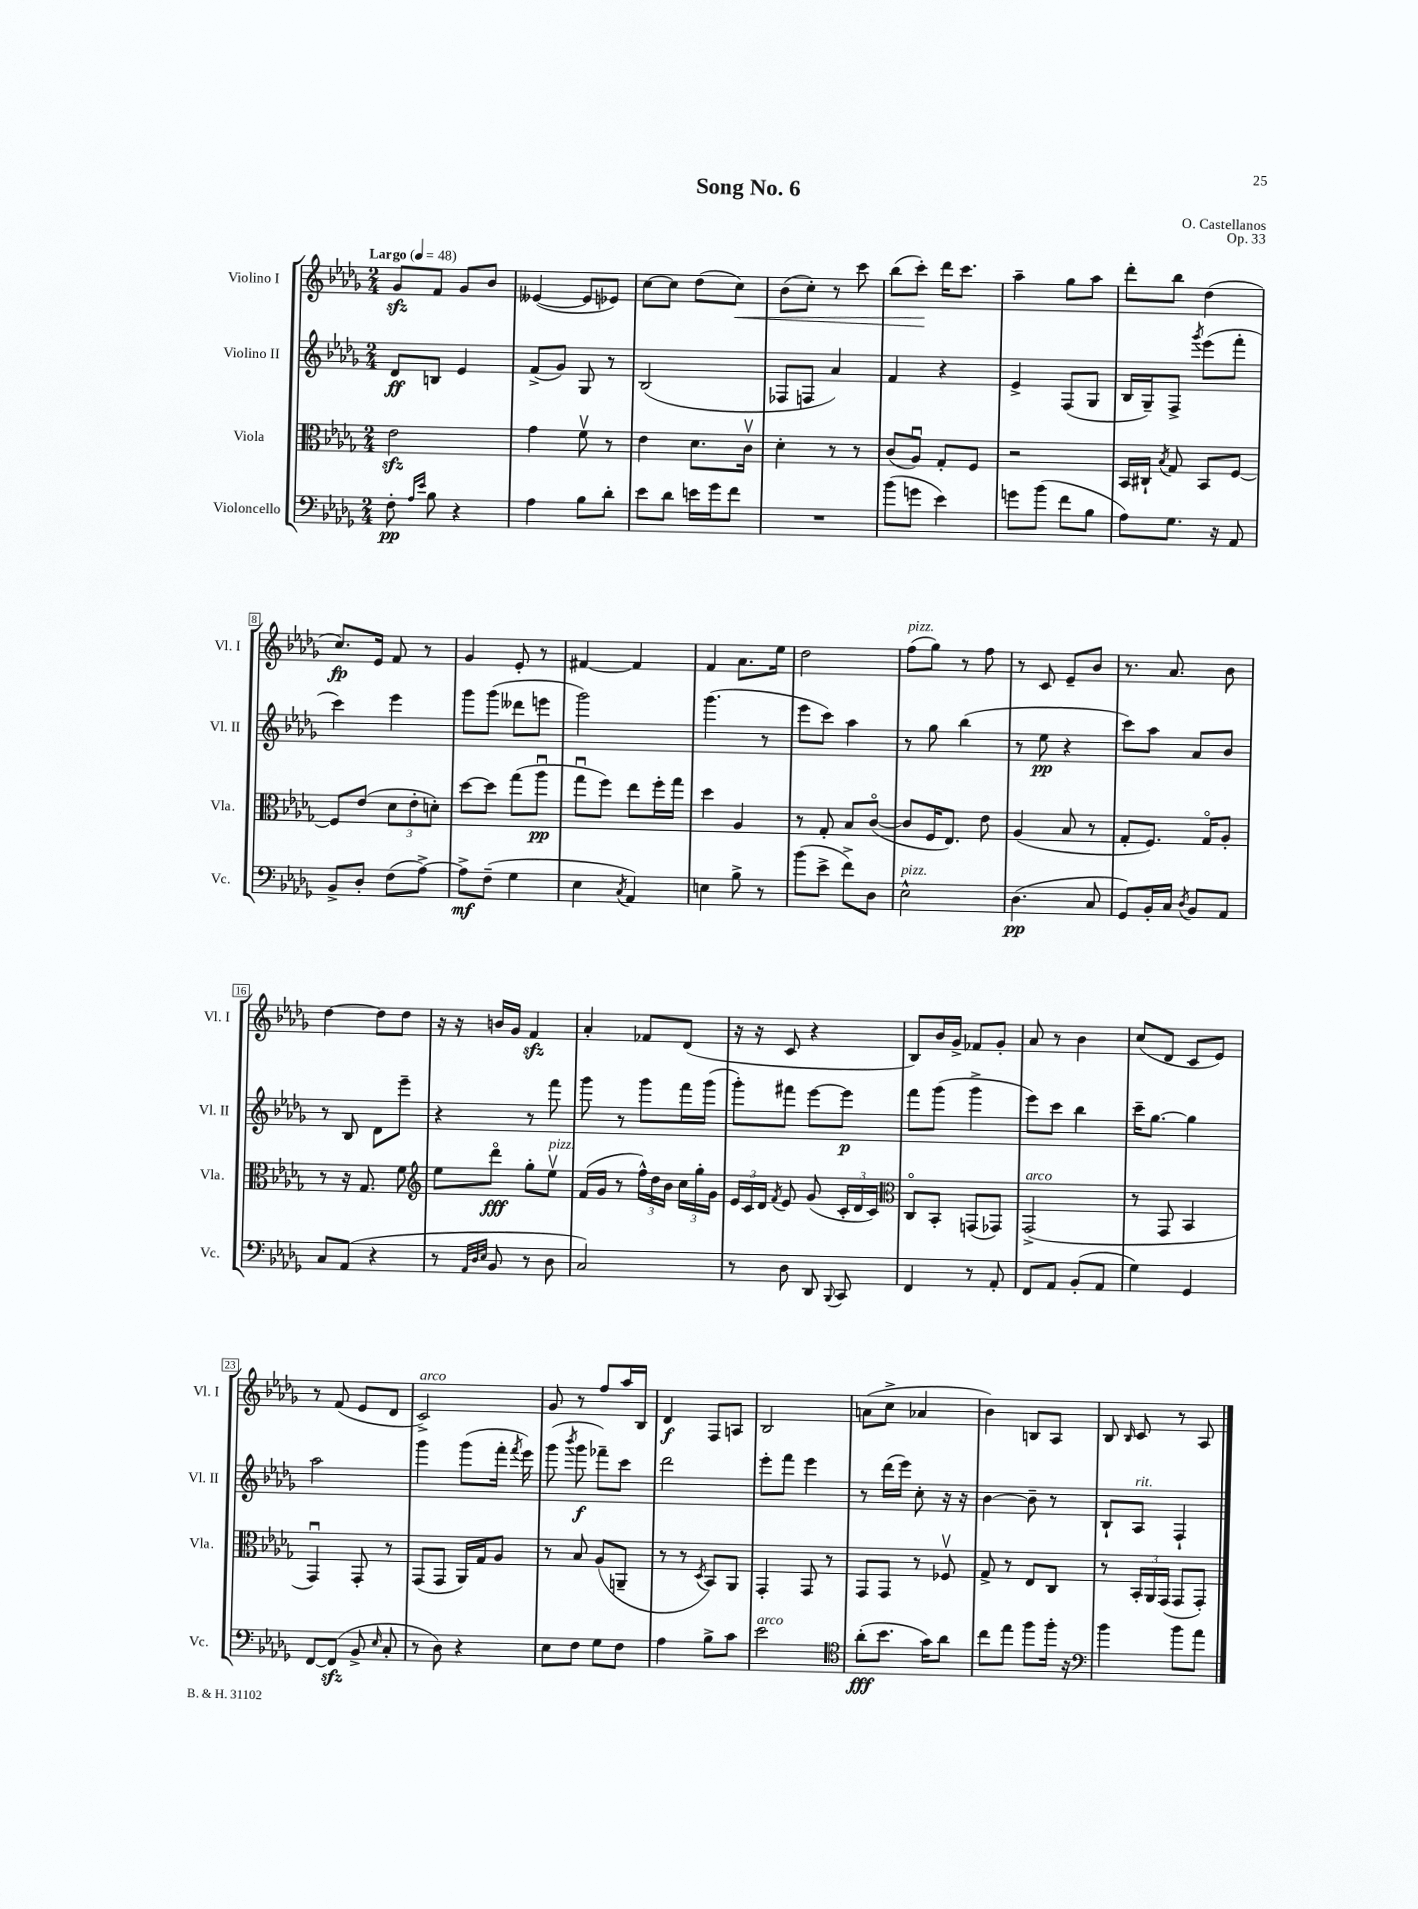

**kern	**dynam	**kern	**dynam	**kern	**dynam	**kern	**dynam
*part4	*part4	*part3	*part3	*part2	*part2	*part1	*part1
*staff4	*staff4	*staff3	*staff3	*staff2	*staff2	*staff1	*staff1
*I"Violoncello	*	*I"Viola	*	*I"Violino II	*	*I"Violino I	*
*I'Vc.	*	*I'Vla.	*	*I'Vl. II	*	*I'Vl. I	*
*clefF4	*	*clefC3	*	*clefG2	*	*clefG2	*
*k[b-e-a-d-g-]	*	*k[b-e-a-d-g-]	*	*k[b-e-a-d-g-]	*	*k[b-e-a-d-g-]	*
*M2/4	*	*M2/4	*	*M2/4	*	*M2/4	*
*MM48	*	*MM48	*	*MM48	*	*MM48	*
=1	=1	=1	=1	=1	=1	=1	=1
!	!	!	!	!	!	!LO:TX:a:B:t=Largo	!
8F'\	pp	2e-zz\	.	8d-/L	ff	8g-zz/L	.
16qqA-/LL	.	.	.	.	.	.	.
16qqe-/JJ	.	.	.	.	.	.	.
8B-\	.	.	.	8Bn/J	.	8f/J	.
4r	.	.	.	4e-/	.	8g-/L	.
.	.	.	.	.	.	8b-/J	.
=2	=2	=2	=2	=2	=2	=2	=2
4A-\	.	4g-\	.	(8f^/L	.	([4e--X/	.
.	.	.	.	8g-/J)	.	.	.
8B-\L	.	8fv\	.	8G-/	.	8e--/L]	.
8d-'\J	.	8r	.	8r	.	8e-X/J)	.
=3	=3	=3	=3	=3	=3	=3	=3
8e-\L	.	4e-\	.	(2B-/	.	[8cc\L	.
8d-\J	.	.	.	.	.	8cc\J]	.
16en\LL	.	8.d-\L	.	.	.	(8dd-\L	.
16g-\J	.	.	.	.	.	.	.
!	!	!	!	!	!	!	!LO:HP:b
8f\J	.	.	.	.	.	8cc\J)	<
.	.	16cv\Jk	.	.	.	.	.
=4	=4	=4	=4	=4	=4	=4	=4
2r	.	4d-'\	.	8F-X/L	.	(8b-\L	.
.	.	.	.	8Fn/J	.	8cc'\J)	.
.	.	8r	.	4a-/)	.	8r	.
.	.	8r	.	.	.	8ccc\	.
=5	=5	=5	=5	=5	=5	=5	=5
(8b-\L	.	(8c/L	.	4f/	.	(8bb-\L	.
8gn\J	.	8A-u/J)	.	.	.	8ccc'\J)	.
4e-\)	.	8G-'/L	.	4r	.	16ddd-\KL	[
.	.	.	.	.	.	8.ccc\J	.
.	.	8F/J	.	.	.	.	.
=6	=6	=6	=6	=6	=6	=6	=6
8gn\L	.	2r	.	4e-^/	.	4aa-~\	.
(8b-\J	.	.	.	.	.	.	.
8f\L	.	.	.	(8F/L	.	8gg-\L	.
8B-\J	.	.	.	8G-/J	.	8aa-\J	.
=7	=7	=7	=7	=7	=7	=7	=7
8A-\L)	.	16BB-/LL	.	16B-/LL	.	8ddd-'\L	.
.	.	16C#X`/JJ	.	16G-~/J)	.	.	.
.	.	8qB-/	.	.	.	.	.
8.G-\J	.	8G-/	.	8F^/J	.	8bb-\J	.
.	.	.	.	8qggg-/	.	.	.
.	.	8BB-/L	.	(8eee-\L	.	(4dd-\	.
16r	.	.	.	.	.	.	.
8AA-/	.	[8F/J	.	8fff'\J	.	.	.
!!LO:LB:g=z
=8	=8	=8	=8	=8	=8	=8	=8
8BB-^/L	.	8F/L]	.	4ccc\)	.	8.cc/L)	fp
8D-'/J	.	(8e-/J	.	.	.	.	.
.	.	.	.	.	.	16e-/Jk	.
(8F\L	.	12d-\L	.	4eee-\	.	8f/	.
.	.	12e-'\	.	.	.	.	.
[8A-^\J)	.	.	.	.	.	8r	.
.	.	12dn'\J)	.	.	.	.	.
=9	=9	=9	=9	=9	=9	=9	=9
8A-^\L]	mf	[8dd-\L	.	8ggg-\L	.	4g-/	.
(8F~\J	.	8dd-\J]	.	(8ggg-\J	.	.	.
4G-\	.	(8gg-\L	.	8ddd--X\L	.	8e-'/	.
.	.	8aa-u\J	pp	8eeen\J	.	8r	.
=10	=10	=10	=10	=10	=10	=10	=10
4E-\	.	8gg-u\L	.	2ggg-\)	.	[4f#X/	.
.	.	8ff\J)	.	.	.	.	.
8qC/	.	.	.	.	.	.	.
4AA-/)	.	8ee-\L	.	.	.	4f#/]	.
.	.	16ff'\L	.	.	.	.	.
.	.	16gg-\JJ	.	.	.	.	.
=11	=11	=11	=11	=11	=11	=11	=11
4En\	.	4dd-\	.	(4.ggg-\	.	4f/	.
8B-^\	.	4A-/	.	.	.	8.a-\L	.
8r	.	.	.	8r	.	.	.
.	.	.	.	.	.	16ee-\Jk	.
=12	=12	=12	=12	=12	=12	=12	=12
(8b-\L	.	8r	.	8eee-\L	.	2dd-\	.
8e-^\J	.	8G-'/	.	8ccc\J)	.	.	.
8f^\L)	.	8B-/L	.	4aa-\	.	.	.
8D-\J	.	([8c/J	.	.	.	.	.
=13	=13	=13	=13	=13	=13	=13	=13
!	!	!	!	!	!	!LO:TX:a:i:t=pizz.	!
!LO:TX:a:i:t=pizz.	!	!	!	!	!	!	!
2E-^^\	.	8c/L]	.	8r	.	(8ff\L	.
.	.	16F/K	.	8gg-\	.	8gg-\J)	.
.	.	8.E-/J)	.	.	.	.	.
.	.	.	.	(4bb-\	.	8r	.
.	.	8e-\	.	.	.	8ff\	.
=14	=14	=14	=14	=14	=14	=14	=14
(4.D-\	pp	(4A-/	.	8r	.	8r	.
.	.	.	.	8ee-\	pp	8c/	.
.	.	8B-/	.	4r	.	8e-~/L	.
8C/	.	8r	.	.	.	8b-/J	.
=15	=15	=15	=15	=15	=15	=15	=15
8GG-/L)	.	8G-'/L	.	8ccc\L)	.	8.r	.
16BB-'/L	.	8.F/J)	.	8aa-\J	.	.	.
16C/JJ	.	.	.	.	.	8.a-/	.
8qD-/	.	.	.	.	.	.	.
8BB-/L	.	.	.	8a-/L	.	.	.
.	.	16G-/KL	.	.	.	.	.
8AA-/J	.	8A-'/J	.	8b-/J	.	8b-\	.
!!LO:LB:g=z
=16	=16	=16	=16	=16	=16	=16	=16
8C/L	.	8r	.	8r	.	[4dd-\	.
(8AA-/J	.	16r	.	8B-/	.	.	.
.	.	8.G-/	.	.	.	.	.
4r	.	.	.	8d-\L	.	8dd-\L]	.
.	.	8f\	.	8eee-~\J	.	8dd-\J	.
=17	=17	=17	=17	=17	=17	=17	=17
*	*	*clefG2	*	*	*	*	*
8r	.	8ee-\L	.	4r	.	16r	.
.	.	.	.	.	.	16r	.
32qqAA-/LLL	.	.	.	.	.	.	.
32qqD-/	.	.	.	.	.	.	.
32qqE-/JJJ	.	.	.	.	.	.	.
8BB-/	.	8ddd-\J	fff	.	.	16bn/LL	.
.	.	.	.	.	.	16g-/JJ	.
8r	.	8gg-'\L	.	8r	.	4fzz/	.
!	!	!LO:TX:a:i:t=pizz.	!	!	!	!	!
8D-\	.	8ee-v\J	.	8fff\	.	.	.
=18	=18	=18	=18	=18	=18	=18	=18
2C/)	.	(16f/LL	.	8ggg-\	.	4a-'/	.
.	.	16g-/JJ	.	.	.	.	.
.	.	8r	.	8r	.	.	.
.	.	24ff^^\LL)	.	8ggg-\L	.	8f-X/L	.
.	.	24dd-\	.	.	.	.	.
.	.	24b-\JJ	.	.	.	.	.
.	.	24cc\LL	.	16fff\L	.	(8d-/J	.
.	.	24gg-'\	.	.	.	.	.
.	.	.	.	(16ggg-\JJ	.	.	.
.	.	24g-\JJ	.	.	.	.	.
=19	=19	=19	=19	=19	=19	=19	=19
8r	.	24e-/LL	.	8ggg-'\L)	.	16r	.
.	.	24c/	.	.	.	.	.
.	.	.	.	.	.	16r	.
.	.	24d-/JJ	.	.	.	.	.
.	.	8qf/	.	.	.	.	.
8D-\	.	8e-/	.	8fff#X\J	.	8c/	.
8DD-/	.	(8g-/	.	[8eee-\L	.	4r	.
8qqBBB-/	.	.	.	.	.	.	.
8CC/	.	24c'/LL	.	8eee-\J]	p	.	.
.	.	24d-/	.	.	.	.	.
.	.	24c/JJ)	.	.	.	.	.
=20	=20	=20	=20	=20	=20	=20	=20
*	*	*clefC3	*	*	*	*	*
4FF/	.	8C/L	.	8fff\L	.	8B-/L)	.
.	.	8BB-'/J	.	(8ggg-\J	.	16b-/L	.
.	.	.	.	.	.	16g-^/JJ	.
8r	.	(8GGn/L	.	4ggg-^\	.	8f-X/L	.
8AA-'/	.	8GG-X/J)	.	.	.	8g-'/J	.
=21	=21	=21	=21	=21	=21	=21	=21
!	!	!LO:TX:a:i:t=arco	!	!	!	!	!
8FF/L	.	(2GG-^/	.	8eee-\L)	.	8a-/	.
8AA-/J	.	.	.	8ccc\J	.	8r	.
(8BB-'/L	.	.	.	4bb-\	.	4b-\	.
8AA-/J	.	.	.	.	.	.	.
=22	=22	=22	=22	=22	=22	=22	=22
4G-\)	.	8r	.	16ccc~\KL	.	(8cc/L	.
.	.	.	.	[8.gg-\J	.	.	.
.	.	8GG-/	.	.	.	8d-/J	.
4GG-/	.	4BB-/	.	4gg-\]	.	8c/L	.
.	.	.	.	.	.	8e-/J)	.
!!LO:LB:g=z
=23	=23	=23	=23	=23	=23	=23	=23
[8FF/L	.	4GG-u/)	.	2aa-\	.	8r	.
(8FFzz/J]	.	.	.	.	.	(8f/	.
8BB-^/	.	8GG-'/	.	.	.	8e-/L	.
16qqE-/	.	.	.	.	.	.	.
8C'/	.	8r	.	.	.	8d-/J	.
=24	=24	=24	=24	=24	=24	=24	=24
!	!	!	!	!	!	!LO:TX:a:i:t=arco	!
8r	.	(8GG-/L	.	4ggg-\	.	2c^/)	.
8D-\)	.	8GG-/J	.	.	.	.	.
4r	.	16AA-/LL)	.	(8ggg-\L	.	.	.
.	.	16G-/J	.	.	.	.	.
.	.	8A-/J	.	16fff'\Jk	.	.	.
.	.	.	.	8qfff/	.	.	.
.	.	.	.	16eee-\)	.	.	.
=25	=25	=25	=25	=25	=25	=25	=25
8E-\L	.	8r	.	(8ggg-\	.	8g-/	.
.	.	.	.	8qbbb-/	.	.	.
8F\J	.	8B-/	.	8ggg-\	f	8r	.
8G-\L	.	(8A-/L	.	8fff-X~\L)	.	8ff/L	.
8F\J	.	8AAn~/J	.	8ccc\J	.	16aa-/L	.
.	.	.	.	.	.	16B-/JJ	.
=26	=26	=26	=26	=26	=26	=26	=26
4A-\	.	8r	.	2ddd-\	.	4d-/	f
.	.	8r	.	.	.	.	.
.	.	8qD-/	.	.	.	.	.
8B-^\L	.	8BB-/L)	.	.	.	8F/L	.
8c\J	.	8AA-/J	.	.	.	8An/J	.
=27	=27	=27	=27	=27	=27	=27	=27
!LO:TX:a:i:t=arco	!	!	!	!	!	!	!
2e-\	.	4GG-'/	.	8eee-'\L	.	2B-/	.
.	.	.	.	8fff\J	.	.	.
.	.	8GG-/	.	4eee-\	.	.	.
.	.	8r	.	.	.	.	.
=28	=28	=28	=28	=28	=28	=28	=28
*clefC4	*	*	*	*	*	*	*
(8a-'\L	fff	8GG-/L	.	8r	.	(8an\L	.
8.b-\J	.	8GG-/J	.	(16ddd-\LL	.	8cc^\J	.
.	.	.	.	16eee-\JJ)	.	.	.
.	.	8r	.	8cc'\	.	4a-X/	.
16g-\KL)	.	.	.	.	.	.	.
8a-\J	.	8F-Xv/	.	16r	.	.	.
.	.	.	.	16r	.	.	.
=29	=29	=29	=29	=29	=29	=29	=29
8cc\L	.	8G-^/	.	[4b-\	.	4b-\)	.
8ee-\J	.	8r	.	.	.	.	.
8ff\L	.	8E-/L	.	8b-~\]	.	8Bn/L	.
16ff'\Jk	.	8C/J	.	8r	.	8A-/J	.
16r	.	.	.	.	.	.	.
=30	=30	=30	=30	=30	=30	=30	=30
*clefF4	*	*	*	*	*	*	*
4b-\	.	8r	.	8B-`/L	.	8B-/	.
.	.	.	.	.	.	16qqB-/	.
!	!	!	!	!LO:TX:a:i:t=rit.	!	!	!
.	.	24BB-'/LL	.	8A-/J	.	8c/	.
.	.	24AA-/	.	.	.	.	.
.	.	(24GG-/JJ	.	.	.	.	.
8b-\L	.	8GG-/L	.	4F`/	.	8r	.
8a-\J	.	8GG-'/J)	.	.	.	8A-/	.
==	==	==	==	==	==	==	==
*-	*-	*-	*-	*-	*-	*-	*-
